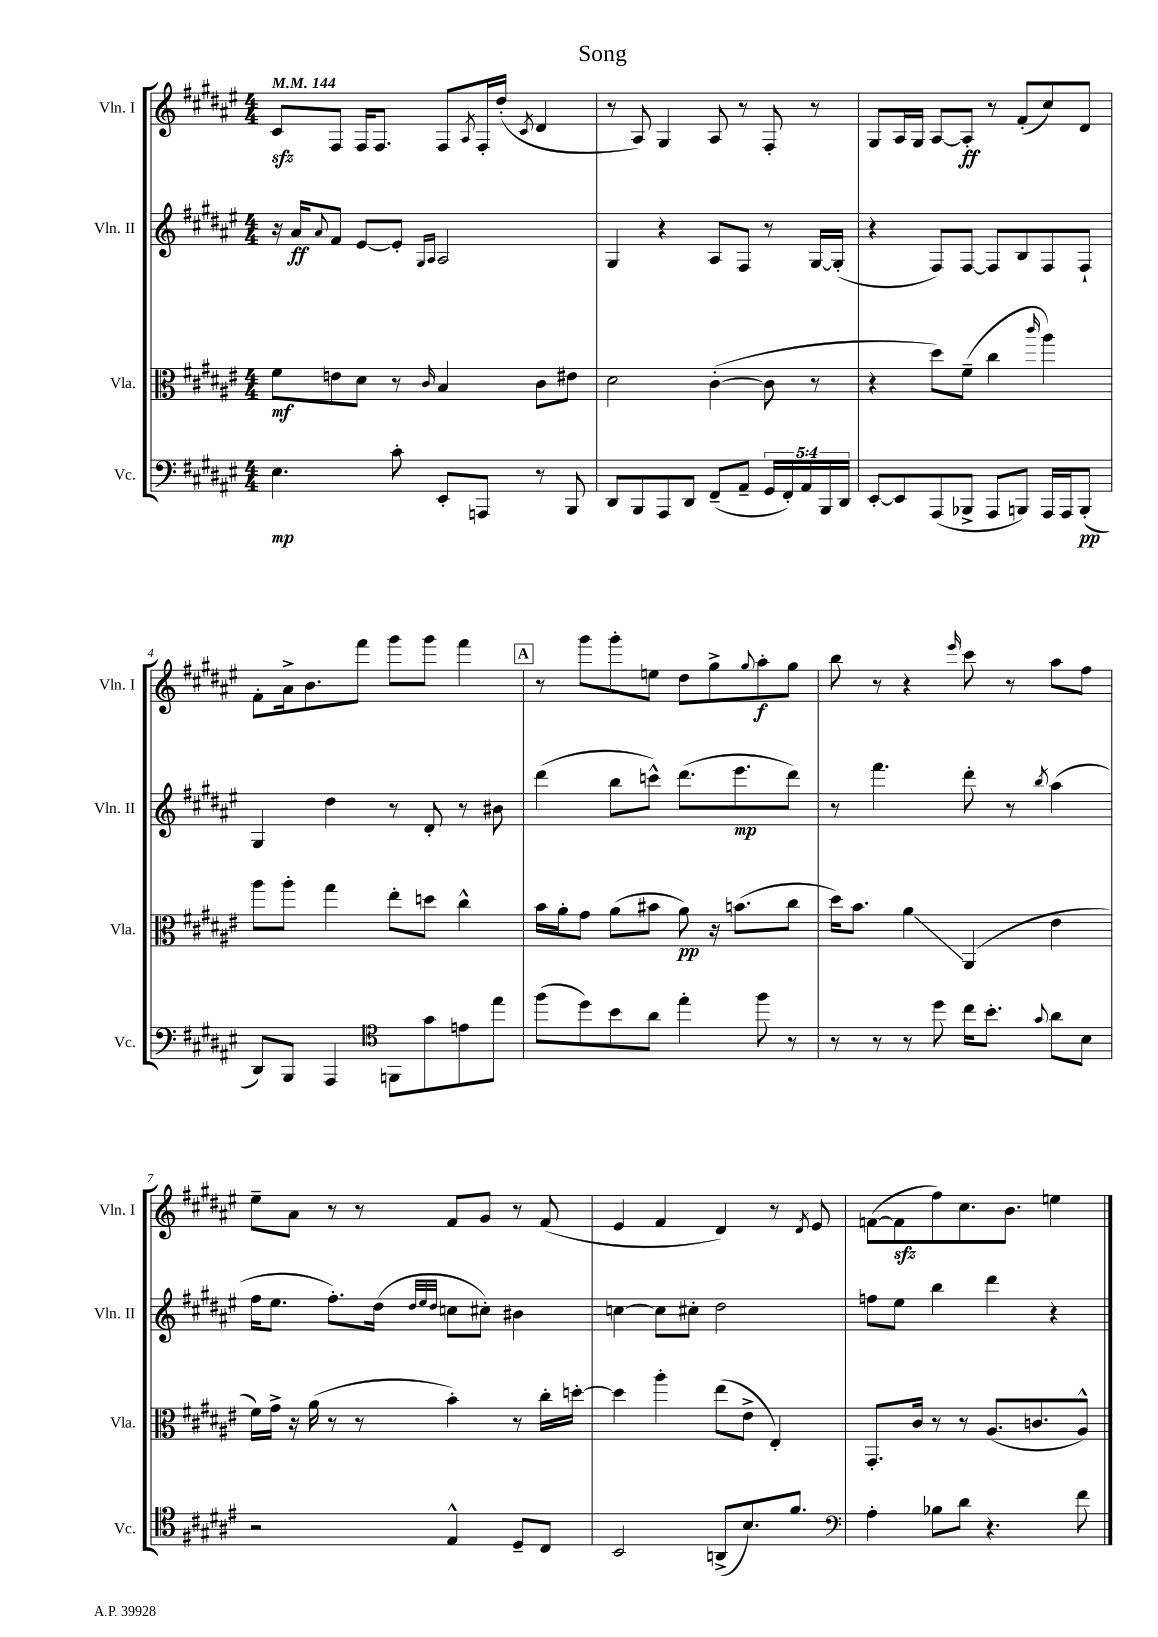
\header { title = "Song" }
<<
\new StaffGroup <<
\new Staff = "s0" \with { instrumentName = "Vln. I" shortInstrumentName = "Vln. I" } {
    \clef treble \key fis \major \numericTimeSignature \time 4/4 \tempo 4 = 144
    cis'8\sfz fis8 fis16 fis8. fis8 \acciaccatura { ais8 } fis16-. dis''16-.( \acciaccatura { cis'8 } dis'4 |
    r8 ais8) gis4 ais8 r8 fis8-. r8 |
    gis8 ais16 gis16 ais8~ ais8-.\ff r8 fis'8-.( cis''8) dis'8 |
    fis'8-. ais'16-> b'8. fis'''8 gis'''8 gis'''8 fis'''4 |
    \mark \markup { \box "A" } r8 gis'''8 gis'''8-. e''8 dis''8 gis''8-> \appoggiatura { gis''8 } ais''8-.\f gis''8 |
    b''8 r8 r4 \grace { eis'''16 } cis'''8 r8 ais''8 fis''8 |
    eis''8-- ais'8 r8 r8 fis'8 gis'8 r8 fis'8( |
    eis'4 fis'4 dis'4) r8 \acciaccatura { dis'8 } eis'8 |
    f'8~( f'8\sfz fis''8) cis''8. b'8. e''4 \bar "|." |
}
\new Staff = "s1" \with { instrumentName = "Vln. II" shortInstrumentName = "Vln. II" } {
    \clef treble \key fis \major \numericTimeSignature \time 4/4
    r16 ais'16\ff \appoggiatura { ais'8 } fis'8 eis'8~ eis'8-. \grace { gis16 ais16 } ais2 |
    gis4 r4 ais8 fis8 r8 gis16~ gis16-.( |
    r4 fis8) fis8~ fis8 b8 fis8 fis8-! |
    gis4 dis''4 r8 dis'8-. r8 bis'8 |
    \mark \markup { \box "A" } dis'''4( b''8 c'''8-^) dis'''8.( eis'''8.\mp dis'''8) |
    r8 fis'''4. dis'''8-. r8 \acciaccatura { b''8 } ais''4( |
    fis''16 eis''8. fis''8.-.) dis''16( \grace { dis''32 eis''32 dis''32 } c''8 cis''8-.) bis'4 |
    c''4~ c''8 cis''8-. dis''2 |
    f''8 eis''8 b''4 dis'''4 r4 \bar "|." |
}
\new Staff = "s2" \with { instrumentName = "Vla." shortInstrumentName = "Vla." } {
    \clef alto \key fis \major \numericTimeSignature \time 4/4
    fis'8\mf e'8 dis'8 r8 \grace { cis'16 } b4 cis'8 eis'8 |
    dis'2 cis'4~-.( cis'8 r8 |
    r4 dis''8) fis'8--( cis''4 \grace { cis'''16 } ais''4) |
    ais''8 ais''8-. gis''4 eis''8-. d''8 cis''4-^ |
    \mark \markup { \box "A" } b'16 ais'16-. gis'8 ais'8( bis'8 ais'8\pp) r16 b'8.( cis''8 |
    dis''16) b'8. ais'4\glissando ais,4( eis'4 |
    fis'16) gis'16-> r16 ais'16( r8 r8 b'4-.) r8 cis''16-. d''16~-. |
    d''4 ais''4-. eis''8( eis'8-> eis4-.) |
    gis,8.-. cis'16 r8 r8 ais8.( c'8. ais8-^) \bar "|." |
}
\new Staff = "s3" \with { instrumentName = "Vc." shortInstrumentName = "Vc." } {
    \clef bass \key fis \major \numericTimeSignature \time 4/4 \override Staff.TupletNumber.text = #tuplet-number::calc-fraction-text
    eis4.\mp cis'8-. eis,8-. a,,8 r8 b,,8 |
    dis,8 b,,8 ais,,8 dis,8 fis,8--( ais,8-- \tuplet 5/4 { gis,16 fis,16-.) ais,16 b,,16 dis,16 } |
    eis,8~-. eis,8 ais,,8( bes,,8-> ais,,8 b,,8) ais,,16 ais,,16 b,,8-.\pp( |
    dis,8) b,,8 ais,,4 \clef tenor f,8 gis'8 e'8 eis''8 |
    \mark \markup { \box "A" } fis''8( dis''8) b'8 ais'8 eis''4-. fis''8 r8 |
    r8 r8 r8 dis''8 cis''16 b'8.-. \appoggiatura { gis'8 } ais'8 b8 |
    r2 eis4-^ dis8-- cis8 |
    b,2 a,8->( b8.) fis'8. |
    \clef bass ais4-. bes8 dis'8 r4. fis'8 \bar "|." |
}
>>
>>
